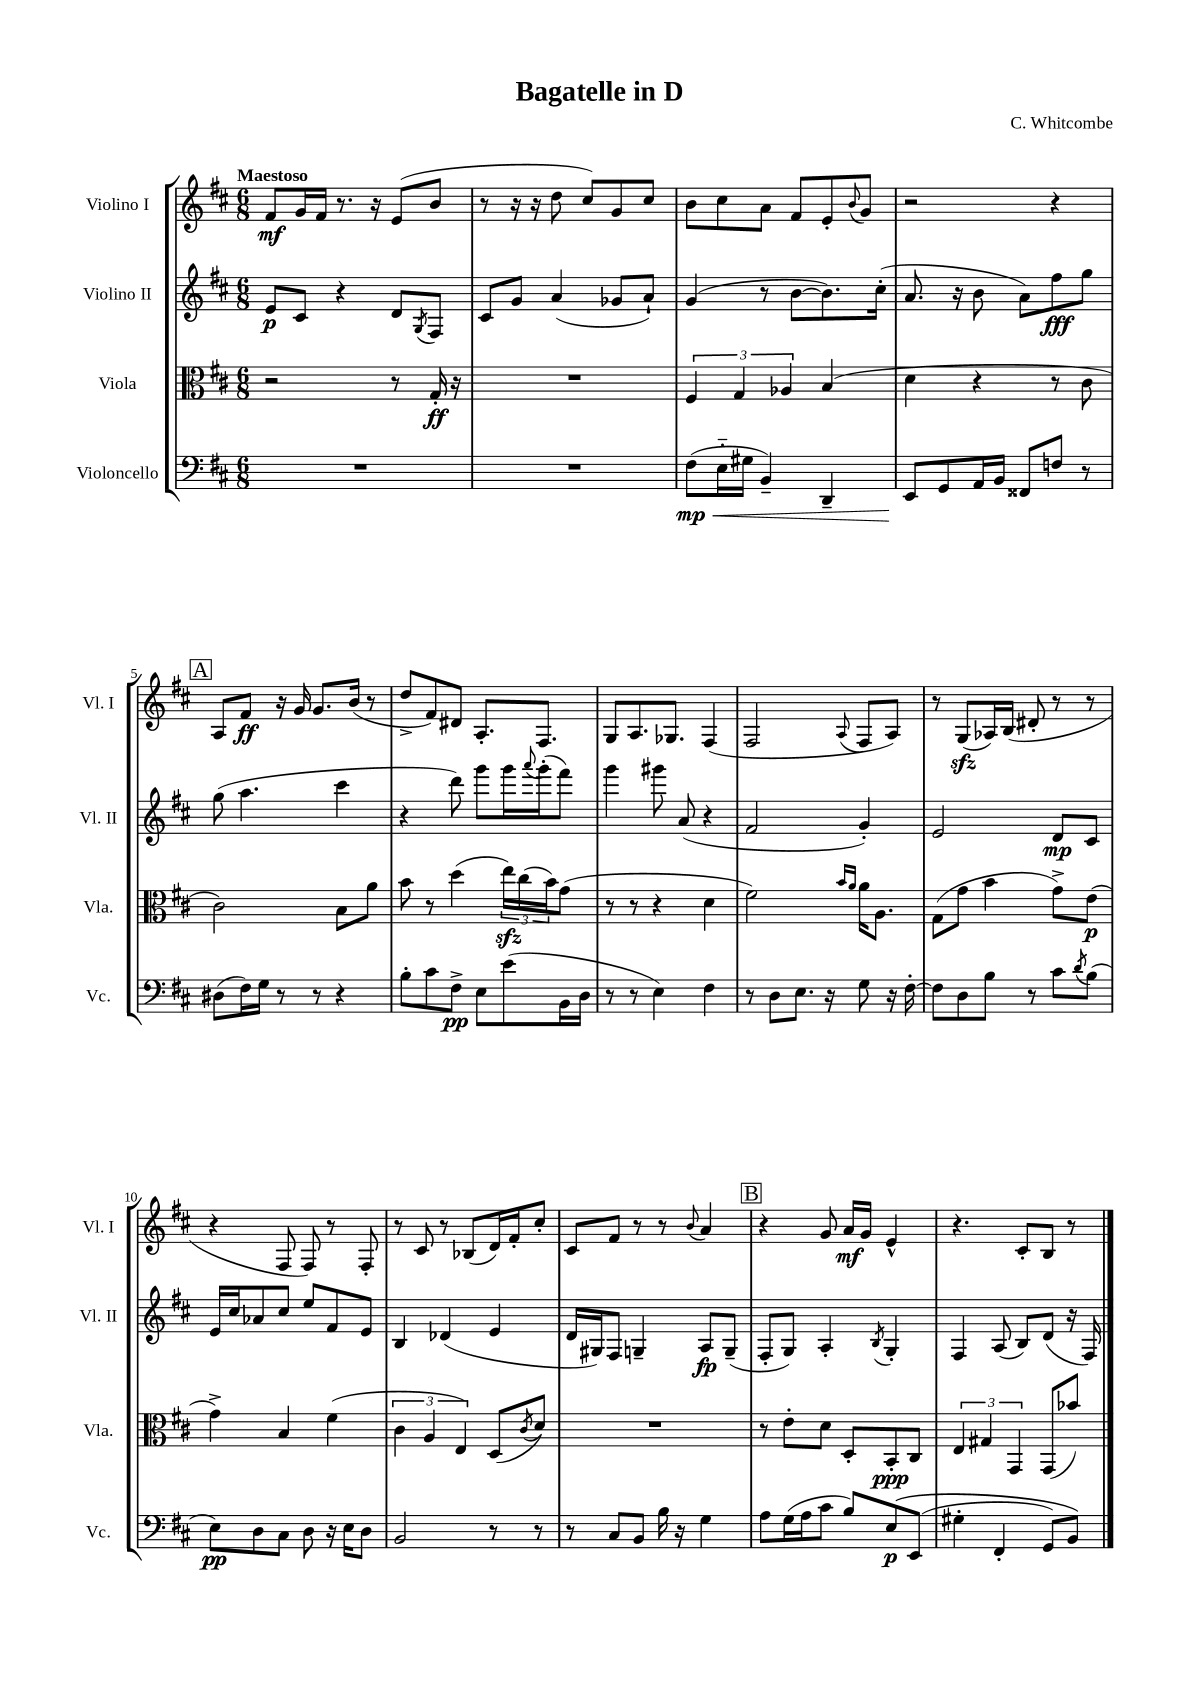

**kern	**dynam	**kern	**dynam	**kern	**dynam	**kern	**dynam
*part4	*part4	*part3	*part3	*part2	*part2	*part1	*part1
*staff4	*staff4	*staff3	*staff3	*staff2	*staff2	*staff1	*staff1
*I"Violoncello	*	*I"Viola	*	*I"Violino II	*	*I"Violino I	*
*I'Vc.	*	*I'Vla.	*	*I'Vl. II	*	*I'Vl. I	*
*clefF4	*	*clefC3	*	*clefG2	*	*clefG2	*
*k[f#c#]	*	*k[f#c#]	*	*k[f#c#]	*	*k[f#c#]	*
*M6/8	*	*M6/8	*	*M6/8	*	*M6/8	*
=1	=1	=1	=1	=1	=1	=1	=1
!	!	!	!	!	!	!LO:TX:a:B:t=Maestoso	!
2.r	.	2r	.	8e/L	p	8f#/L	mf
.	.	.	.	8c#/J	.	16g/L	.
.	.	.	.	.	.	16f#/JJ	.
.	.	.	.	4r	.	8.r	.
.	.	.	.	.	.	16r	.
.	.	8r	.	8d/L	.	(8e/L	.
.	.	.	.	8qG/	.	.	.
.	.	16G'/	ff	8F#/J	.	8b/J	.
.	.	16r	.	.	.	.	.
=2	=2	=2	=2	=2	=2	=2	=2
2.r	.	2.r	.	8c#/L	.	8r	.
.	.	.	.	8g/J	.	16r	.
.	.	.	.	.	.	16r	.
.	.	.	.	(4a/	.	8dd\	.
.	.	.	.	.	.	8cc#/L)	.
.	.	.	.	8g-X/L	.	8g/	.
.	.	.	.	8a`/J)	.	8cc#/J	.
=3	=3	=3	=3	=3	=3	=3	=3
!	!LO:HP:b	!	!	!	!	!	!
(8F#\L	< mp	6F#/	.	(4g/	.	8b\L	.
16E\L	.	.	.	.	.	8cc#\	.
.	.	6G/	.	.	.	.	.
16G#X\JJ	.	.	.	.	.	.	.
4BB~/)	.	.	.	8r	.	8a\J	.
.	.	6A-X/	.	.	.	.	.
.	.	.	.	[8b\L	.	8f#/L	.
4DD~/	.	(4B/	.	8.b\])	.	8e'/	.
.	.	.	.	.	.	8qqb/	.
.	.	.	.	.	.	8g/J	.
.	.	.	.	(16cc#'\Jk	.	.	.
=4	=4	=4	=4	=4	=4	=4	=4
8EE/L	.	4d\	.	8.a/	.	2r	.
8GG/	[	.	.	.	.	.	.
.	.	.	.	16r	.	.	.
16AA/L	.	4r	.	8b\	.	.	.
16BB/JJ	.	.	.	.	.	.	.
8FF##X/L	.	.	.	8a\L)	.	.	.
8Fn/J	.	8r	.	8ff#\	fff	4r	.
8r	.	8c#\	.	8gg\J	.	.	.
!!LO:LB:g=z
!!LO:REH:place=s1:t=A
=5	=5	=5	=5	=5	=5	=5	=5
(8D#X\L	.	2c#\)	.	(8gg\	.	8A/L	.
16F#\L)	.	.	.	4.aa\	.	8f#/J	ff
16G\JJ	.	.	.	.	.	.	.
8r	.	.	.	.	.	16r	.
.	.	.	.	.	.	16g/	.
8r	.	.	.	.	.	8.g/L	.
4r	.	8B\L	.	4ccc#\	.	.	.
.	.	.	.	.	.	(16b/Jk	.
.	.	8a\J	.	.	.	8r	.
=6	=6	=6	=6	=6	=6	=6	=6
8B'\L	.	8b\	.	4r	.	8dd^/L	.
8c#\	.	8r	.	.	.	8f#/)	.
8F#^\J	pp	(4dd\	.	8ddd\)	.	8d#X/J	.
8E\L	.	.	.	8ggg\L	.	8.A'/L	.
(8e\	.	24eezz\LL)	.	16ggg\L	.	.	.
.	.	(24cc#\	.	.	.	.	.
.	.	.	.	8qqaaa/	.	.	.
.	.	.	.	(16ggg'\J	.	8.F#/J	.
.	.	24b\J)	.	.	.	.	.
16BB\L	.	(8g\J	.	8fff#\J)	.	.	.
16D\JJ	.	.	.	.	.	.	.
=7	=7	=7	=7	=7	=7	=7	=7
8r	.	8r	.	4ggg\	.	8G/L	.
8r	.	8r	.	.	.	8.A/	.
4E\)	.	4r	.	8ggg#X\	.	.	.
.	.	.	.	.	.	8.G-X/J	.
.	.	.	.	(8a/	.	.	.
4F#\	.	4d\	.	4r	.	(4F#/	.
=8	=8	=8	=8	=8	=8	=8	=8
8r	.	2f#\)	.	2f#/	.	2F#/	.
8D\L	.	.	.	.	.	.	.
8.E\J	.	.	.	.	.	.	.
16r	.	.	.	.	.	.	.
.	.	16qqb/LL	.	.	.	.	.
.	.	16qqa/JJ	.	.	.	8qqA/	.
8G\	.	16a\KL	.	4g'/)	.	8F#/L	.
.	.	8.A\J	.	.	.	.	.
16r	.	.	.	.	.	8A/J)	.
[16F#'\	.	.	.	.	.	.	.
=9	=9	=9	=9	=9	=9	=9	=9
8F#\L]	.	(8G\L	.	2e/	.	8r	.
8D\	.	8g\J	.	.	.	(8Gzz/L	.
8B\J	.	4b\	.	.	.	16A-X/L)	.
.	.	.	.	.	.	(16B/JJ	.
8r	.	.	.	.	.	8d#X'/	.
8c#\L	.	8g^\L)	.	8d/L	mp	8r	.
8qd/	.	.	.	.	.	.	.
(8B\J	.	(8e\J	p	8c#/J	.	8r	.
!!LO:LB:g=z
=10	=10	=10	=10	=10	=10	=10	=10
8E\L)	pp	4g^\)	.	16e/LL	.	4r	.
.	.	.	.	16cc#/J	.	.	.
8D\	.	.	.	8a-X/	.	.	.
8C#\J	.	4B/	.	8cc#/J	.	8F#/	.
8D\	.	.	.	8ee/L	.	8F#/)	.
16r	.	(4f#\	.	8f#/	.	8r	.
16E\KL	.	.	.	.	.	.	.
8D\J	.	.	.	8e/J	.	8F#'/	.
=11	=11	=11	=11	=11	=11	=11	=11
2BB/	.	6c#\	.	4B/	.	8r	.
.	.	.	.	.	.	8c#/	.
.	.	6A/	.	.	.	.	.
.	.	.	.	(4d-X/	.	8r	.
.	.	6E/)	.	.	.	.	.
.	.	.	.	.	.	(8B-X/L	.
8r	.	(8D/L	.	4e/	.	16d/L)	.
.	.	.	.	.	.	16f#'/J	.
.	.	8qc#/	.	.	.	.	.
8r	.	8d/J)	.	.	.	8cc#'/J	.
=12	=12	=12	=12	=12	=12	=12	=12
8r	.	2.r	.	16d/LL	.	8c#/L	.
.	.	.	.	16G#X/J)	.	.	.
8C#/L	.	.	.	8F#/J	.	8f#/J	.
8BB/J	.	.	.	4Gn~/	.	8r	.
16B\	.	.	.	.	.	8r	.
16r	.	.	.	.	.	.	.
.	.	.	.	.	.	8qqb/	.
4G\	.	.	.	8A/L	fp	4a/	.
.	.	.	.	(8G~/J	.	.	.
!!LO:REH:place=s1:t=B
=13	=13	=13	=13	=13	=13	=13	=13
8A\L	.	8r	.	8F#'/L	.	4r	.
(16G\L	.	8e'\L	.	8G/J)	.	.	.
16A\J	.	.	.	.	.	.	.
8c#\J	.	8d\J	.	4A'/	.	8g/	.
8B/L)	.	8D'/L	.	.	.	16a/LL	mf
.	.	.	.	.	.	16g/JJ	.
.	.	.	.	8qB/	.	.	.
(8E/	p	8BB'/	ppp	4G'/	.	4e^^/	.
(8EE/J	.	8C#/J	.	.	.	.	.
=14	=14	=14	=14	=14	=14	=14	=14
4G#X'\	.	6E/	.	4F#/	.	4.r	.
.	.	6G#X/	.	.	.	.	.
4FF#'/	.	.	.	(8A/	.	.	.
.	.	6GG/	.	.	.	.	.
.	.	.	.	8B/L)	.	8c#'/L	.
8GG/L)	.	(8GG/L	.	(8d/J	.	8B/J	.
8BB/J)	.	8b-X/J)	.	16r	.	8r	.
.	.	.	.	16F#/)	.	.	.
==	==	==	==	==	==	==	==
*-	*-	*-	*-	*-	*-	*-	*-
